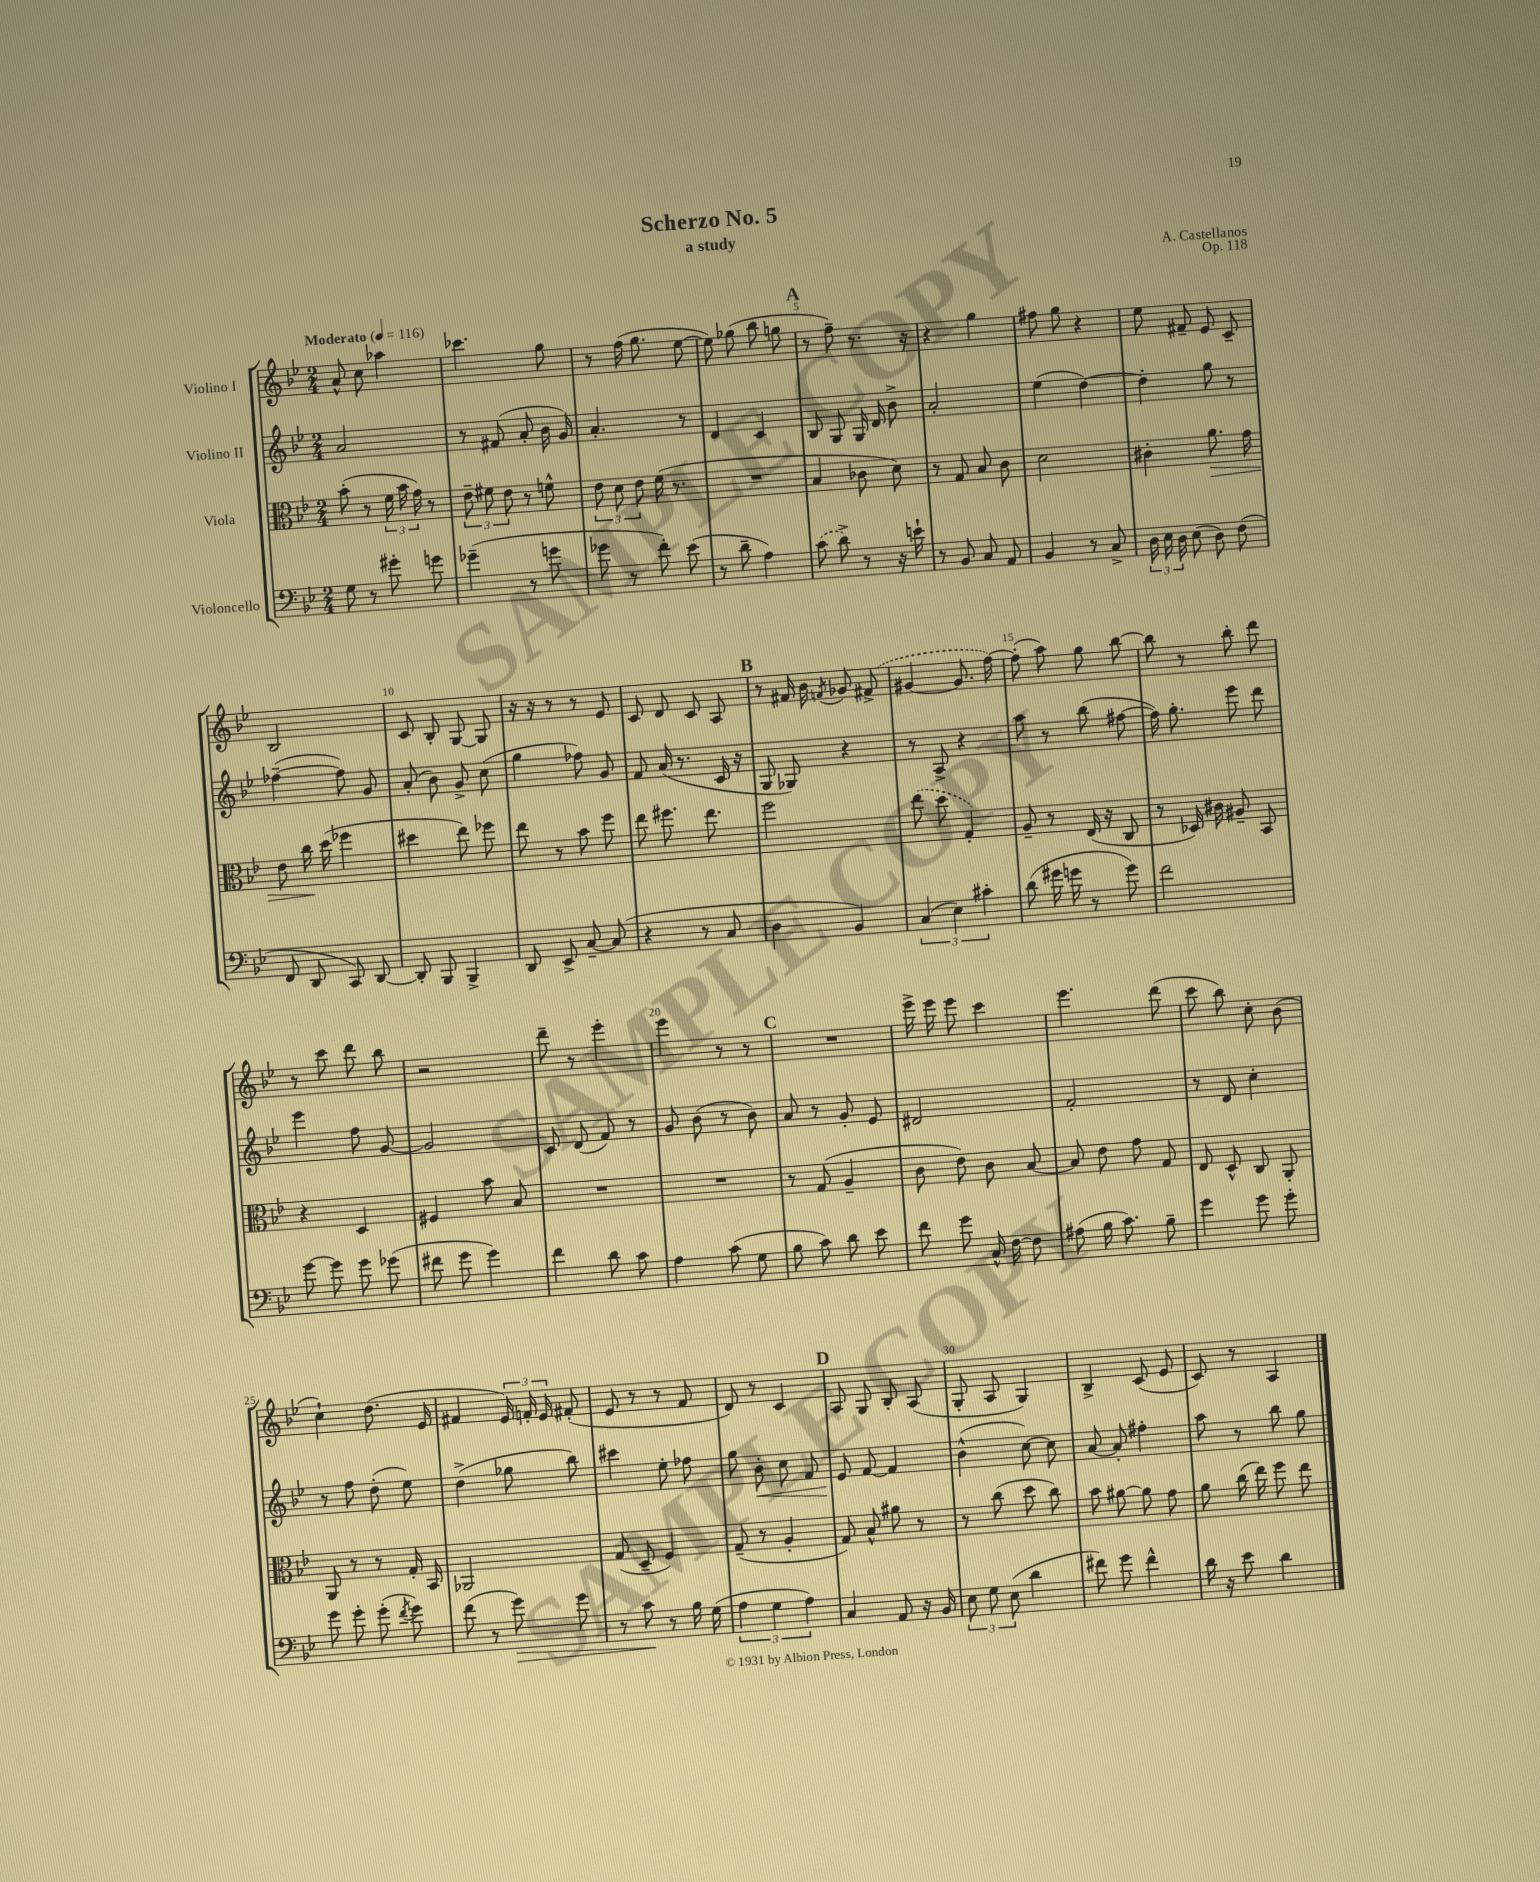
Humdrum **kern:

**kern	**dynam	**kern	**dynam	**kern	**dynam	**kern
*part4	*part4	*part3	*part3	*part2	*part2	*part1
*staff4	*staff4	*staff3	*staff3	*staff2	*staff2	*staff1
*I"Violoncello	*	*I"Viola	*	*I"Violino II	*	*I"Violino I
*clefF4	*	*clefC3	*	*clefG2	*	*clefG2
*k[b-e-]	*	*k[b-e-]	*	*k[b-e-]	*	*k[b-e-]
*M2/4	*	*M2/4	*	*M2/4	*	*M2/4
*MM116	*	*MM116	*	*MM116	*	*MM116
=1	=1	=1	=1	=1	=1	=1
!	!	!	!	!	!	!LO:TX:a:B:t=Moderato
8G\	.	(8b-'\	.	2a/	.	8a^^/
8r	.	8r	.	.	.	8cc\
8g#X'\	.	24f\	.	.	.	4aa-X\
.	.	24b-\	.	.	.	.
.	.	24g\)	.	.	.	.
8gn\	.	8r	.	.	.	.
=2	=2	=2	=2	=2	=2	=2
(4g-X~\	.	12e-~\	.	8r	.	4.ccc-X\
.	.	12f#X\	.	.	.	.
.	.	.	.	(8f#X/	.	.
.	.	12e-\	.	.	.	.
8r	.	8r	.	8a'/	.	.
8gn\	.	8fn^^\	.	16b-\	.	8gg\
.	.	.	.	16g/)	.	.
=3	=3	=3	=3	=3	=3	=3
8g-X\	.	12e-\	.	4.a'/	.	8r
.	.	12d\	.	.	.	.
8r	.	.	.	.	.	(16ff\
.	.	12e-\	.	.	.	.
.	.	.	.	.	.	8.gg\
8f'\)	.	(16f\	.	.	.	.
.	.	8.r	.	.	.	.
(8e-\	.	.	.	8r	.	[8ee-\
=4	=4	=4	=4	=4	=4	=4
8r	.	2r	.	4d/	.	8ee-\])
8d~\	.	.	.	.	.	(8gg-X\
4A\)	.	.	.	4c/	.	8bb-\
.	.	.	.	.	.	8ggn\
!!LO:REH:place=s1:t=A
=5	=5	=5	=5	=5	=5	=5
(8c\	.	4B-/	.	8B-/	.	8r
8d^\)	.	.	.	8G/	.	8ff~\)
8r	.	8c-X\	.	16G/	.	8.r
.	.	.	.	16d/	.	.
16r	.	8d\)	.	8b-^\	.	.
16en`\	.	.	.	.	.	16r
=6	=6	=6	=6	=6	=6	=6
8r	.	8r	.	2a'/	.	4r
8BB-/	.	8G/	.	.	.	.
8C/	.	8B-/	.	.	.	4gg\
8AA/	.	8c\	.	.	.	.
=7	=7	=7	=7	=7	=7	=7
4BB-/	.	2d\	.	(4ee-\	.	8ff#X\
.	.	.	.	.	.	8gg\
8r	.	.	.	[4dd\)	.	4r
8C^/	.	.	.	.	.	.
=8	=8	=8	=8	=8	=8	=8
24D\	.	4c#X'\	.	4dd'\]	.	8ee-\
24E-\	.	.	.	.	.	.
24D\	.	.	.	.	.	.
(8E-\	.	.	.	.	.	8f#X~/
!	!	!	!LO:HP:b	!	!	!
8D\)	.	8.a\	>	8gg\	.	8e-/
(8F\	.	.	.	8r	.	8c~/
.	.	16g\	.	.	.	.
!!LO:LB:g=z
=9	=9	=9	=9	=9	=9	=9
8FF/	.	8e-\	.	([4ff-X~\	.	2B-/
8DD/	.	16cc\	.	.	.	.
.	.	(16dd\	]	.	.	.
8CC/)	.	4ff-X\	.	8ff-\])	.	.
[8DD/	.	.	.	8g/	.	.
=10	=10	=10	=10	=10	=10	=10
8DD'/]	.	4dd#X\	.	(8a'/	.	8c/
8BBB-/	.	.	.	8b-\)	.	8B-'/
4BBB-^/	.	8ee-\)	.	8g^/	.	[8G/
.	.	8ff-X\	.	(8cc\	.	8G/]
=11	=11	=11	=11	=11	=11	=11
8DD/	.	8ee-\	.	4gg\	.	16r
.	.	.	.	.	.	16r
8EE-^/	.	8r	.	.	.	8r
[8C~/	.	8b-\	.	8ff-X\)	.	8r
(8C/]	.	8ff\	.	8g/	.	8e-/
=12	=12	=12	=12	=12	=12	=12
4r	.	8ee-\	.	8f/	.	8c/
.	.	8.ff#X\	.	(16a/	.	8d/
.	.	.	.	8.r	.	.
8r	.	.	.	.	.	8c/
.	.	8.ee-\	.	.	.	.
8C/	.	.	.	16c/	.	8A/
.	.	.	.	16r	.	.
!!LO:REH:place=s1:t=B
=13	=13	=13	=13	=13	=13	=13
4D\	.	2ff\	.	8G/	.	8r
.	.	.	.	8G-X/)	.	16f#X/
.	.	.	.	.	.	16b-\
.	.	.	.	.	.	8qfn/
4BB-/)	.	.	.	4r	.	8g-X/
.	.	.	.	.	.	(8f#X^/
=14	=14	=14	=14	=14	=14	=14
(6C/	.	(8ee-\	.	8r	.	[4g#X/
.	.	8dd\	.	8A^/	.	.
6E-\)	.	.	.	.	.	.
.	.	4G'/)	.	4r	.	8.g#/]
6c#X'\	.	.	.	.	.	.
.	.	.	.	.	.	[16ff\)
=15	=15	=15	=15	=15	=15	=15
(8d\	.	8A~/	.	8aa\	.	(8ff'\]
16g#X\	.	8r	.	8r	.	8aa\)
16gn\	.	.	.	.	.	.
8r	.	(16E-/	.	(8bb-\	.	8gg\
.	.	16r	.	.	.	.
8g\)	.	8C/	.	[8ff#X\	.	[8bb-\
=16	=16	=16	=16	=16	=16	=16
2f\	.	8r	.	16ff#\])	.	8bb-\]
.	.	.	.	8.gg'\	.	.
.	.	16D-X/)	.	.	.	8r
.	.	16c#X\	.	.	.	.
.	.	8A#X~/	.	8eee-\	.	8bb-'\
.	.	8BB-/	.	8ddd\	.	8ddd\
!!LO:LB:g=z
=17	=17	=17	=17	=17	=17	=17
[8g\	.	4r	.	4eee-\	.	8r
8g\]	.	.	.	.	.	8ccc\
8g\	.	4D/	.	8ff\	.	8ddd\
(8g-X\	.	.	.	[8g/	.	8bb-\
=18	=18	=18	=18	=18	=18	=18
8f#X\	.	4F#X/	.	2g/]	.	2r
8g\	.	.	.	.	.	.
4g\)	.	8b-\	.	.	.	.
.	.	8B-/	.	.	.	.
=19	=19	=19	=19	=19	=19	=19
4f\	.	2r	.	8c/	.	8ddd~\
.	.	.	.	(8d/	.	8r
8d\	.	.	.	8f/)	.	4eee-'\
8c\	.	.	.	8r	.	.
=20	=20	=20	=20	=20	=20	=20
4A\	.	2r	.	8g/	.	4eee-\
.	.	.	.	(8b-\	.	.
(8c\	.	.	.	8r	.	8r
8G\	.	.	.	8b-\)	.	8r
!!LO:REH:place=s1:t=C
=21	=21	=21	=21	=21	=21	=21
8B-\	.	8r	.	8a/	.	2r
8c\)	.	(8G/	.	8r	.	.
8d\	.	4A~/	.	8g'/	.	.
8e-\	.	.	.	8e-/	.	.
=22	=22	=22	=22	=22	=22	=22
8f\	.	8c\	.	2d#X/	.	16eee-^\
.	.	.	.	.	.	16eee-\
8g\	.	8e-\)	.	.	.	8eee-\
16C^^/	.	8c\	.	.	.	4ccc\
[16F\	.	.	.	.	.	.
8F\]	.	[8B-/	.	.	.	.
=23	=23	=23	=23	=23	=23	=23
(8A#X\	.	8B-/]	.	2f'/	.	4.eee-\
16B-\	.	8e-\	.	.	.	.
8.c\)	.	.	.	.	.	.
.	.	8g\	.	.	.	.
8B-~\	.	8G/	.	.	.	(8ddd\
=24	=24	=24	=24	=24	=24	=24
4g\	.	8E-/	.	8r	.	8ccc\
.	.	8D^^/	.	8d/	.	8bb-\)
8g\	.	8C/	.	4cc'\	.	8cc'\
8g'\	.	8AA'/	.	.	.	(8b-\
!!LO:LB:g=z
=25	=25	=25	=25	=25	=25	=25
8g\	.	8AA/	.	8r	.	4cc`\)
8g'\	.	8r	.	8ff\	.	.
(8g'\	.	8r	.	(8dd'\	.	(8.dd\
8qf/	.	.	.	.	.	.
8g\)	.	16G'/	.	8ee-\)	.	.
.	.	16BB-/	.	.	.	16e-/
=26	=26	=26	=26	=26	=26	=26
(8f\	.	2AA-X/	.	(4dd^\	.	4f#X/
8r	.	.	.	.	.	.
!	!LO:HP:b	!	!	!	!	!
8g\)	>	.	.	8gg-X\	.	24e-/)
.	.	.	.	.	.	24fn'/
.	.	.	.	.	.	24e-/
8g\	.	.	.	8bb-\)	.	(8f#X'/
=27	=27	=27	=27	=27	=27	=27
8r	.	(8G/	.	4ccc#X\	.	8e-/
8c\	.	8D~/	.	.	.	8r
8r	]	4F/)	.	8ee-'\	.	8r
16B-\	.	.	.	8ff-X\	.	8f/
(16G\	.	.	.	.	.	.
=28	=28	=28	=28	=28	=28	=28
6A\	.	(8G~/	.	8gg\	.	8d/)
!	!	!	!	!	!LO:HP:b	!
.	.	8r	.	8b-'\	<	8r
6G\	.	.	.	.	.	.
.	.	4A'/	.	8cc\	.	4c/
6A\)	.	.	.	.	.	.
.	.	.	.	8f/	.	.
!!LO:REH:place=s1:t=D
=29	=29	=29	=29	=29	=29	=29
4C/	.	8G/)	.	8e-/	.	8A/
.	.	8B-^^/	.	[8f/	[	8G/
8AA/	.	8a#X\	.	4f/]	.	8B-'/
16r	.	8r	.	.	.	(8A/
16BB-/	.	.	.	.	.	.
=30	=30	=30	=30	=30	=30	=30
12E-\	.	8r	.	(4b-^^\	.	8G'/
12G\	.	.	.	.	.	.
.	.	(8cc\	.	.	.	8A/
(12E-\	.	.	.	.	.	.
4d\	.	8dd\	.	[8cc\)	.	4G/)
.	.	8cc\)	.	8cc\]	.	.
=31	=31	=31	=31	=31	=31	=31
8f#X\)	.	8b-\	.	[8a/	.	4B-^/
8g\	.	[8a#X\	.	8a'/]	.	.
4f#^^\	.	8a#\]	.	4ff#X'\	.	(8c/
.	.	8g\	.	.	.	8e-/
=32	=32	=32	=32	=32	=32	=32
16d\	.	8a\	.	8aa\	.	8c/)
16r	.	.	.	.	.	.
8e-\	.	(16cc\	.	8r	.	8r
.	.	16ee-\)	.	.	.	.
4d\	.	8ff\	.	8bb-\	.	4A/
.	.	8ee-\	.	8gg\	.	.
==	==	==	==	==	==	==
*-	*-	*-	*-	*-	*-	*-
